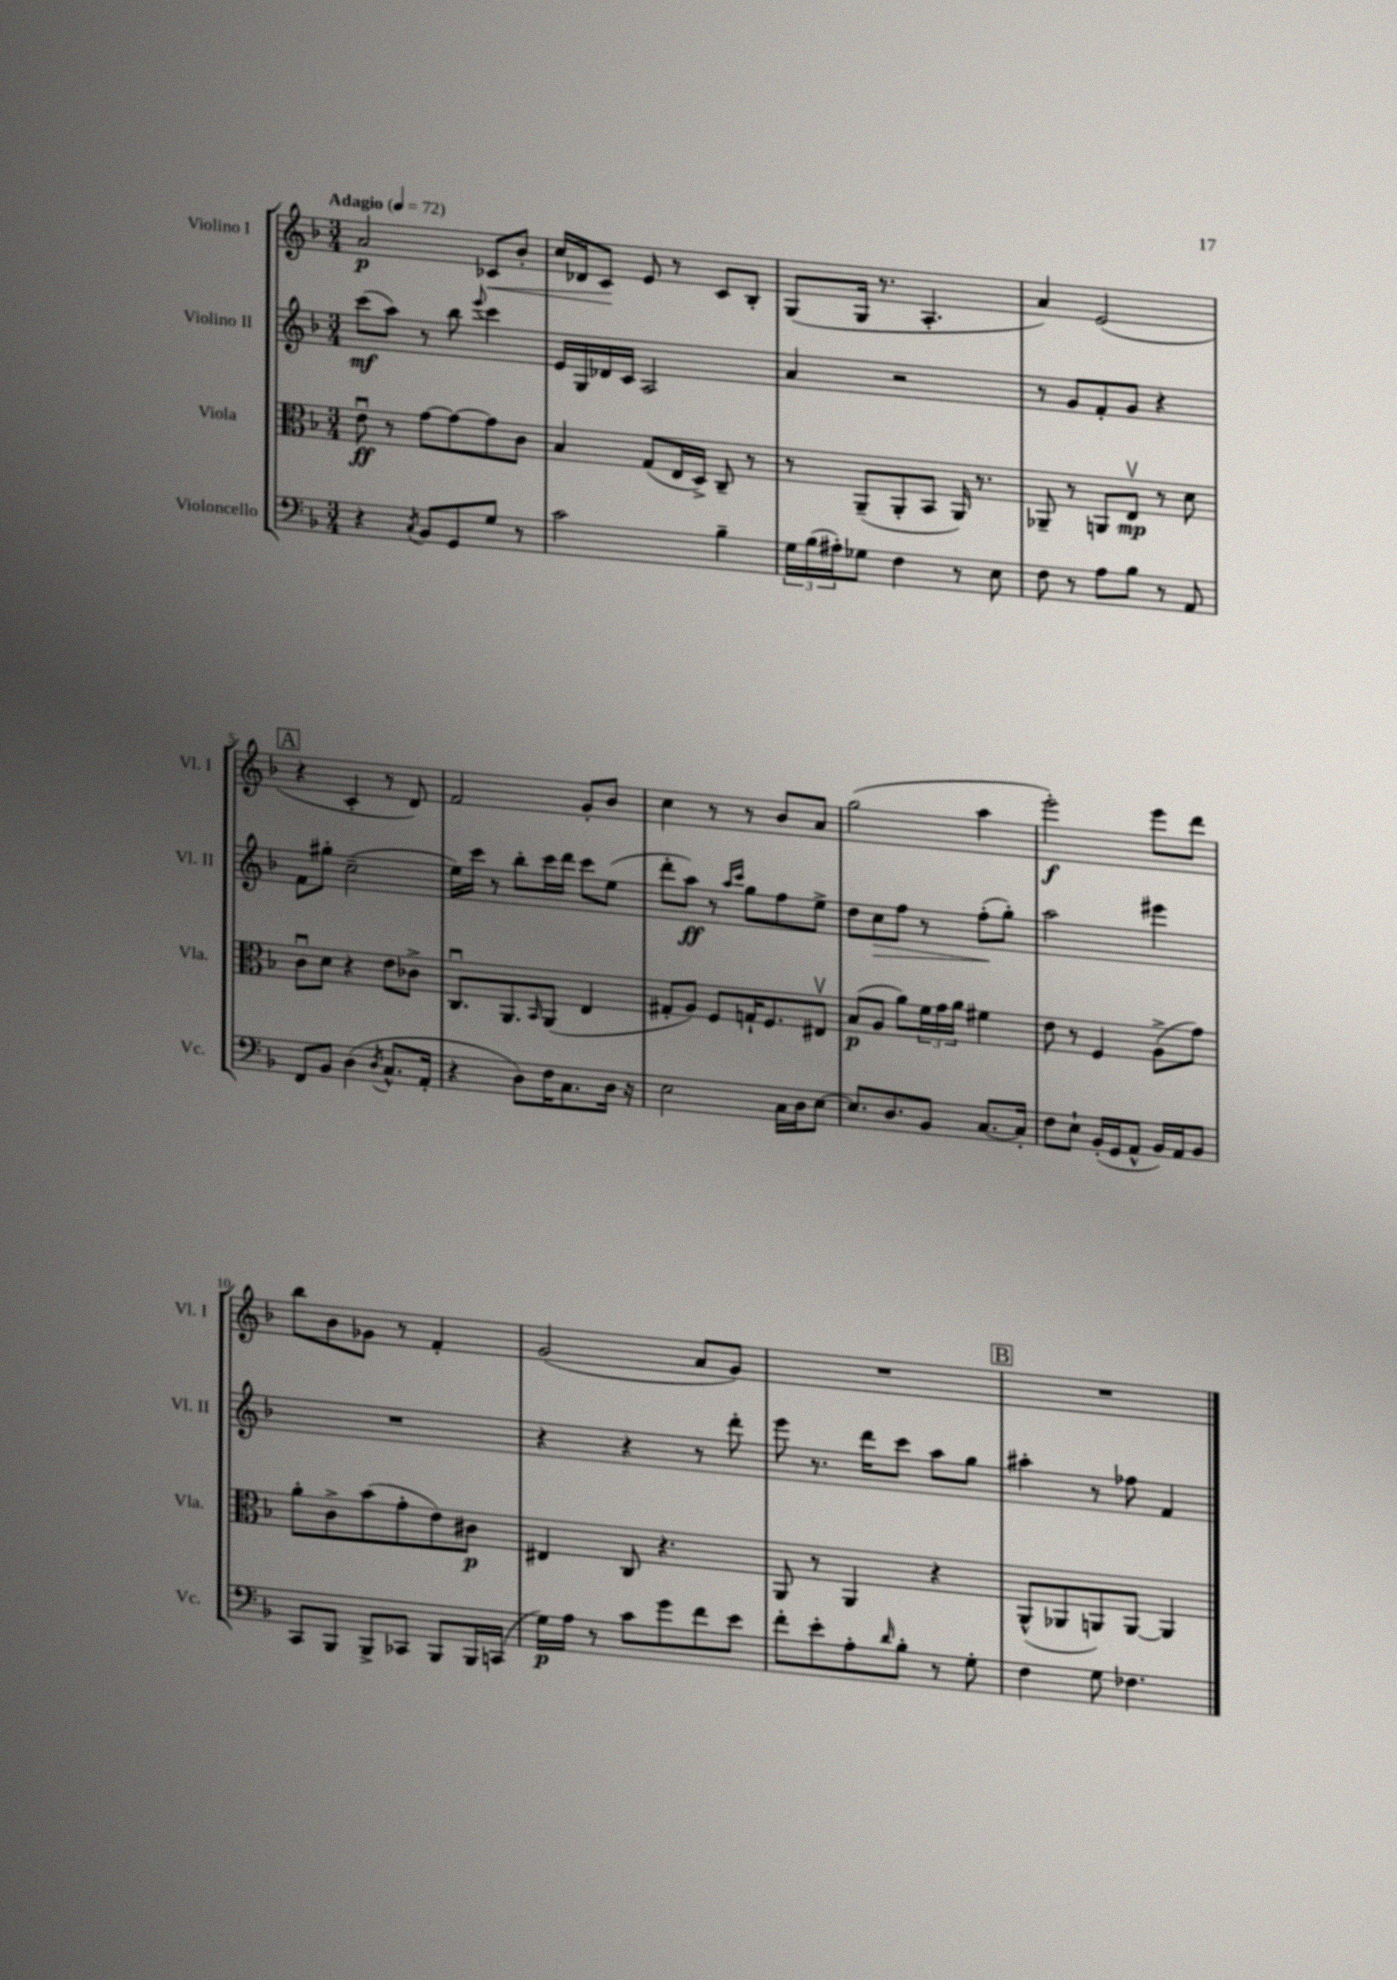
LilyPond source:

<<
\new StaffGroup <<
\new Staff = "s0" \with { instrumentName = "Violino I" shortInstrumentName = "Vl. I" } {
    \clef treble \key f \major \numericTimeSignature \time 3/4 \tempo "Adagio" 4 = 72
    a'2\p ces'8\< bes'8-. |
    c''16 des'16 c'8\! e'8 r8 c'8 bes8-. |
    g8( g16 r8. a4.-. |
    a'4) e'2( |
    \mark \markup { \box "A" } r4 c'4-. r8 d'8) |
    f'2 g'8-. bes'8 |
    c''4 r8 r8 bes'8 a'8 |
    g''2( a''4 |
    e'''2-.\f) e'''8 d'''8 |
    bes''8 bes'8 ges'8 r8 f'4-. |
    g'2( a'8 g'8) |
    R2. |
    \mark \markup { \box "B" } R2. \bar "|." |
}
\new Staff = "s1" \with { instrumentName = "Violino II" shortInstrumentName = "Vl. II" } {
    \clef treble \key f \major \numericTimeSignature \time 3/4
    c'''8\mf( a''8) r8 bes''8 \appoggiatura { e'''8 } c'''4 |
    e'16 g16 des'16 c'16 a2 |
    a'4 r2 |
    r8 g'8 f'8-. g'8 r4 |
    \mark \markup { \box "A" } f'8 gis''8-. c''2--( |
    e''16) c'''16 r8 bes''8-. c'''16 d'''16 c'''8 e''8( |
    d'''8-. a''8\ff) r8 \grace { a''16 c'''16 } g''8 f''8 e''8-> |
    d''8 c''8\> f''8 r8 f''8-.\!( g''8-.) |
    a''2 eis'''4 |
    R2. |
    r4 r4 r8 d'''8-. |
    e'''8 r8. d'''16 c'''8 a''8 g''8 |
    \mark \markup { \box "B" } ais''4-. r8 fes''8 f'4 \bar "|." |
}
\new Staff = "s2" \with { instrumentName = "Viola" shortInstrumentName = "Vla." } {
    \clef alto \key f \major \numericTimeSignature \time 3/4
    e'8\downbow\ff r8 g'8~ g'8~ g'8 c'8 |
    bes4 g8( e16 d16->) c8-- r8 |
    r8 a,8--( a,8-. bes,8 a,16) r8. |
    aes,8-- r8 a,8 e8\upbow\mp r8 d'8 |
    \mark \markup { \box "A" } c'8\downbow d'8 r4 e'8 ces'8-> |
    c8.\downbow a,8. \grace { bes,16 } a,8( e4 |
    gis8-. a8) f8 g16-! f8. eis8\upbow |
    bes8\p( a8 a'8) \tuplet 3/2 { f'16 g'16 a'16 } fis'4 |
    e'8 r8 f4 a8->( g'8) |
    a'8-. c'8-> bes'8( g'8-. e'8) cis'8\p |
    eis4 c8 r4. |
    a,8 r8 a,4 r4 |
    \mark \markup { \box "B" } a,8-^( aes,8 a,8) a,8~ a,4 \bar "|." |
}
\new Staff = "s3" \with { instrumentName = "Violoncello" shortInstrumentName = "Vc." } {
    \clef bass \key f \major \numericTimeSignature \time 3/4
    r4 \acciaccatura { c8 } bes,8 g,8 g8 r8 |
    c'2 bes4-- |
    \tuplet 3/2 { g16 bes16( ais16-.) } ges8 f4 r8 e8 |
    f8 r8 a8 bes8 r8 a,8 |
    \mark \markup { \box "A" } f,8 bes,8 d4( \acciaccatura { d8 } c8.-^ a,16-. |
    r4 d8) f16 c8. d16 r16 |
    e2 c16 d16 e8~ |
    e8. d8. bes,8 c8.~ c16-. |
    f8 e8-! bes,16-.( g,16 a,8-^ bes,16) a,16 bes,8 |
    c,8 bes,,8 bes,,8-> ces,8 bes,,8 bes,,16 c,16( |
    g16\p) a16 r8 c'8 g'8 f'8 e'8 |
    f'8-. e'8-. a8-. \grace { d'16 } bes8-. r8 g8-. |
    \mark \markup { \box "B" } f4 g8 fes4. \bar "|." |
}
>>
>>
